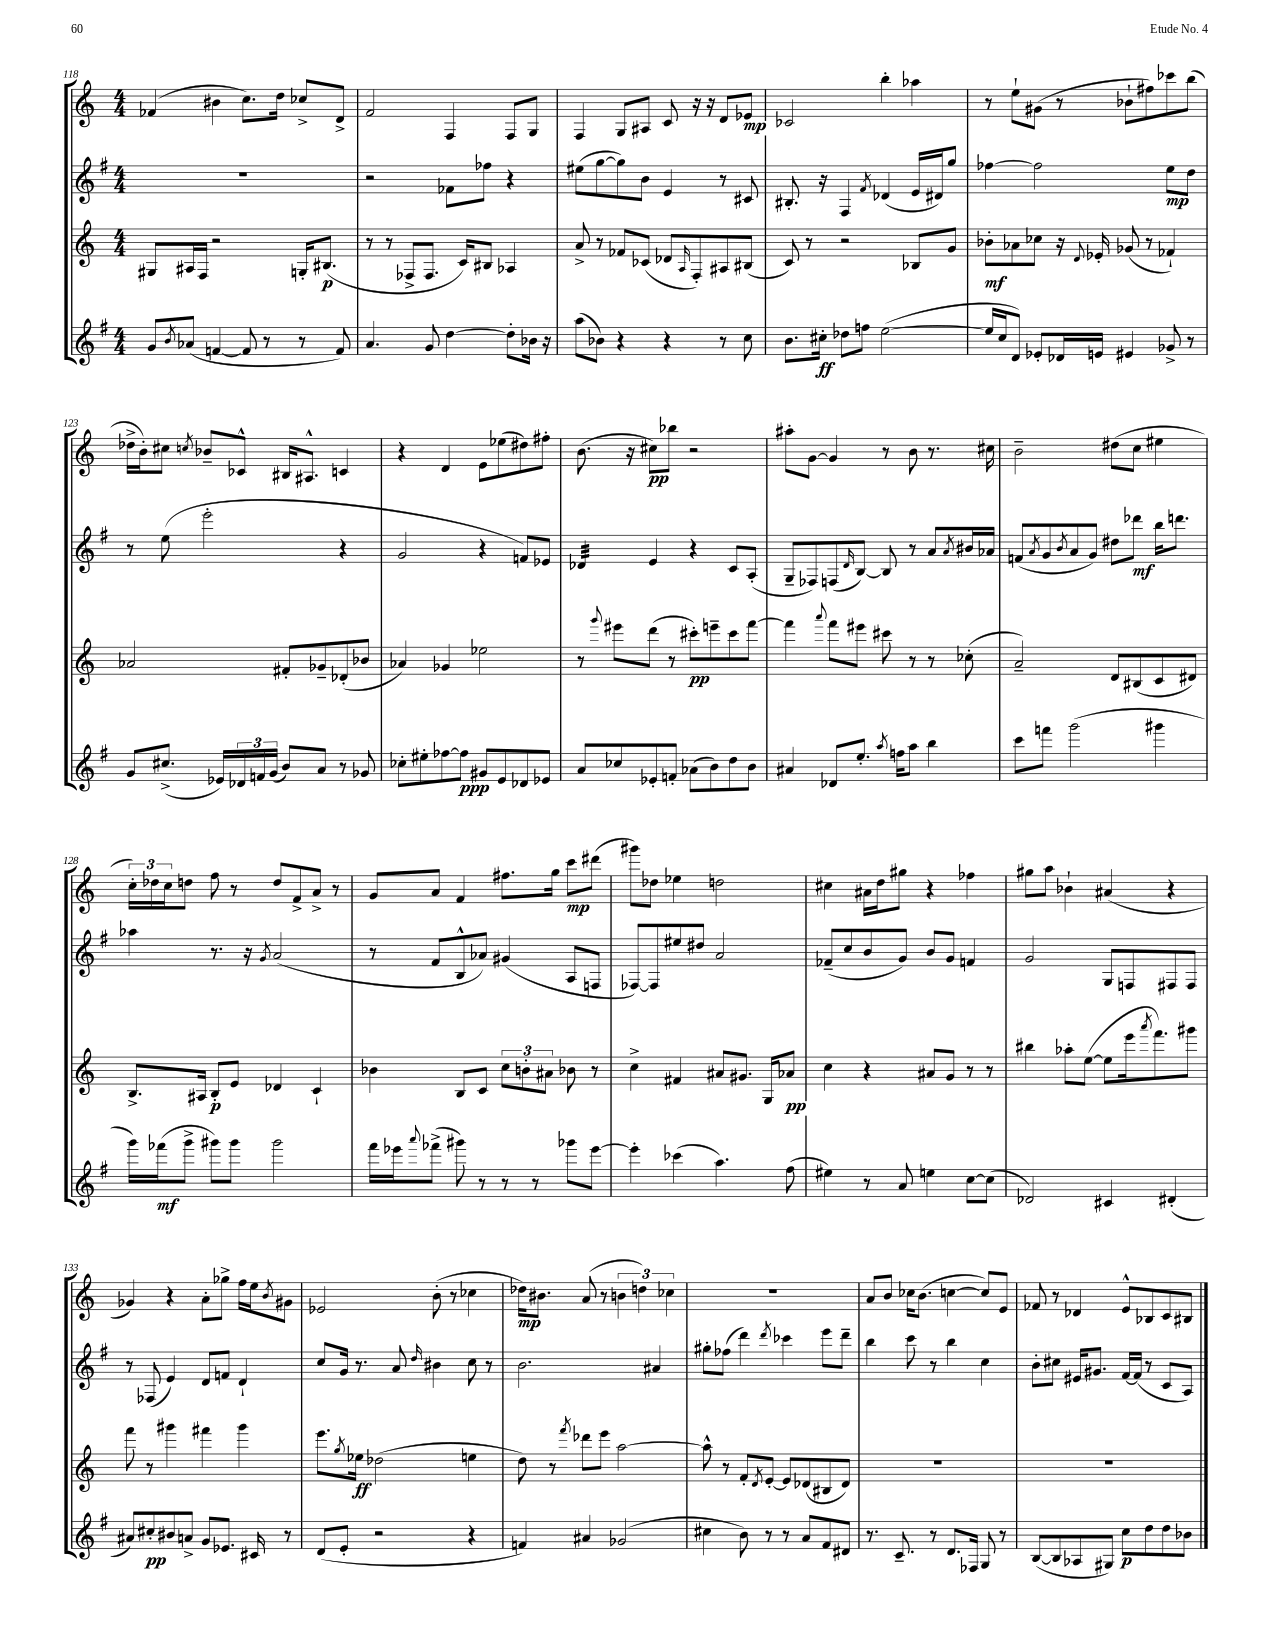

**kern	**kern	**kern	**kern
*staff4	*staff3	*staff2	*staff1
*clefG2	*clefG2	*clefG2	*clefG2
*k[f#]	*k[]	*k[f#]	*k[]
*M4/4	*M4/4	*M4/4	*M4/4
8g	8G#	1r	(4f-
8qb	.	.	.
(8a-	16A#	.	.
.	16F	.	.
[4f	2r	.	4b#
8f]	.	.	8.cc)
8r	.	.	.
.	.	.	16dd
8r	16G'	.	8cc-^
.	(8.B#	.	.
8f)	.	.	8d^
=	=	=	=
4.a	8r	2r	2f
.	8r	.	.
.	8F-^	.	.
8g	8.F-	.	.
[4dd	.	8f-	4F
.	16c)	.	.
.	8B#	8ff-	.
8dd']	4A-	4r	8F
16b-	.	.	8G
16r	.	.	.
=	=	=	=
(8aa	8a^	(8ee#	4F
8b-)	8r	[8gg	.
4r	8f-	8gg])	8G
.	(8c-	8b	8A#
4r	8d-	4e	8c
.	16qqA	.	.
.	8F')	.	16r
.	.	.	16r
8r	8A#	8r	8d
8cc	(8B#	8c#	8e-
=	=	=	=
8.b	8c)	8.B#'	2c-
.	8r	.	.
16cc#'	.	16r	.
8dd-	2r	4F#	.
8ff	.	.	.
.	.	8qf#	.
([2ee	.	(4d-	4bb'
.	8B-	16e	4aa-
.	.	16d#)	.
.	8g	8gg	.
=	=	=	=
16ee]	8b-'	[4ff-	8r
16cc	.	.	.
8d)	8a-	.	8ee`
8e-'	8cc-	2ff-]	(8g#
16d-	16r	.	8r
.	8qqd	.	.
16e	16e-'	.	.
4e#	(8g-	.	8b-`
.	8r	.	8ff#)
8g-^	4f-`)	8ee	8ccc-
8r	.	8dd	(8bb
=	=	=	=
8g	2a-	8r	16dd-^
.	.	.	16b')
(8.cc#^	.	(8ee	8cc#
.	.	.	8qcc
.	.	2eee'	8b-~
16e-)	.	.	.
24d-	.	.	8c-^^
24f	.	.	.
(24g	.	.	.
8b)	8f#'	.	16B#
.	.	.	8.A#^^
8a	8g-~	.	.
8r	(8d-'	4r	4c
8g-	8b-	.	.
=	=	=	=
8cc-'	4a-)	2g	4r
8ee#'	.	.	.
[8ff-	4g-	.	4d
8ff-]	.	.	.
8g#	2ee-	4r	8e
8e	.	.	(8ee-
8d-	.	8f)	8dd#)
8e-	.	8e-	8ff#'
=	=	=	=
8a	8r	4d-	(8.b
.	8qqggg	.	.
8cc-	8eee#	.	.
.	.	.	16r
8e-'	(8ddd	4e	8cc#)
8f'	8r	.	8bb-
(8a-	8ccc#')	4r	2r
8b)	8eee~	.	.
8dd	8ccc#	8c	.
8b	[8fff	(8A'	.
=	=	=	=
4a#	4fff]	8G~	8aa#'
.	.	8F-)	[8g
.	8qqaaa	.	.
8d-	8fff	(8F	4g]
.	.	16qqd	.
8.ee'	8eee#	[8B)	.
.	8ccc#	8B]	8r
8qaa	.	.	.
16ff	.	.	.
8aa	8r	8r	8b
4bb	8r	8a	8.r
.	.	8qa	.
.	(8cc-'	16b#	.
.	.	16a-	16cc#
=	=	=	=
8ccc	2a~)	(8f	2b~
.	.	8qa	.
8fff	.	8g	.
.	.	8qb	.
(2ggg	.	8a	.
.	.	8g)	.
.	8d	8dd#	(8dd#
.	(8B#	8ddd-	8cc
4ggg#	8c	16bb	4ee#
.	.	8.ddd	.
.	8d#)	.	.
=	=	=	=
16ggg)	8.B^	4aa-	24cc')
.	.	.	24dd-
(16fff-	.	.	.
.	.	.	24cc
8ggg^	.	.	8dd
.	16A#	.	.
8ggg#)	8B'	8.r	8ff
8ggg#	8e	.	8r
.	.	16r	.
.	.	8qg	.
2ggg#	4d-	(2a	8dd
.	.	.	8f^
.	4c`	.	8a^
.	.	.	8r
=	=	=	=
16fff#	4b-	8r	8g
16eee-	.	.	.
8qqaaa	.	.	.
(8fff-^	.	8f#	8a
8ggg#)	8B	8B^^	4f
8r	8c	8a-)	.
8r	12cc	(4g#	8.ff#
.	12b'	.	.
8r	.	.	.
.	12a#	.	.
.	.	.	16gg
8ggg-	8b-	8A	8ccc
[8eee-	8r	8F	(8ddd#
=	=	=	=
4eee-']	4cc^	[8F-)	8ggg#)
.	.	8F-]	8dd-
(4ccc-	4f#	8ee#	4ee-
.	.	8dd#	.
4.aa)	8a#	2a	2dd
.	8.g#	.	.
.	16G	.	.
(8ff#	8a-	.	.
=	=	=	=
4ee#)	4cc	(8f-~	4cc#
.	.	8cc	.
8r	4r	8b	16a#
.	.	.	16dd
8a	.	8g)	8gg#
4ee	8a#	8b	4r
.	8g	8g	.
[8cc	8r	4f	4ff-
(8cc]	8r	.	.
=	=	=	=
2d-)	4bb#	2g	8gg#
.	.	.	8aa
.	8aa-'	.	4b-`
.	([8ee	.	.
4c#	8ee]	8G	(4a#
.	16eee	8F	.
.	8qaaa	.	.
.	8.fff)	.	.
(4d#'	.	8F#	4r
.	8ggg#	8F#	.
=	=	=	=
8a#)	8fff	8r	4g-)
8cc#'	8r	(8F-	.
8b#	4ggg#	4e)	4r
8a^	.	.	.
8g	4fff#	8d	8a'
8.e-	.	8f	8gg-^
.	4ggg#	4d`	16ff
16c#	.	.	16ee
.	.	.	8qb
8r	.	.	8g#
=	=	=	=
(8d	8.eee	8cc	2e-
8e'	.	16g	.
.	8qgg	.	.
.	16ee-	8.r	.
2r	(2dd-	.	.
.	.	8a	.
.	.	16qqdd	.
.	.	4b#	(8b'
.	.	.	8r
4r	4ee	8cc	4cc-
.	.	8r	.
=	=	=	=
4f)	8dd)	2.b	16dd-)
.	.	.	8.b#
.	8r	.	.
.	8qfff	.	.
4a#	8ddd-	.	(8a
.	8eee	.	8r
(2g-	[2aa	.	6b
.	.	.	6dd)
.	.	4a#	.
.	.	.	6cc-
=	=	=	=
4cc#	8aa^^]	8gg#'	1r
.	8r	(8ff-	.
8b)	8f'	4ddd)	.
.	8qd	.	.
8r	[8e'	.	.
.	.	8qddd	.
8r	8e]	4ccc-	.
8a	(8d-	.	.
8f#	8B#	8eee	.
8d#	8d-)	8ddd~	.
=	=	=	=
8.r	1r	4bb	8a
.	.	.	8b
8.c~	.	.	.
.	.	8ccc	16cc-
.	.	.	(8.b
8r	.	8r	.
8.d	.	4bb	[4cc
16F-	.	.	.
8G	.	4cc	8cc])
8r	.	.	8e
=	=	=	=
([8B	1r	8b'	8f-
8B]	.	8cc#	8r
8A-	.	16e#	4d-
.	.	8.g#	.
8G#)	.	.	.
8cc	.	[16f#	8e^^
.	.	(16f#]	.
8dd	.	8r	8B-
8dd	.	8c	8c
8b-	.	8A)	8B#
==	==	==	==
*-	*-	*-	*-
